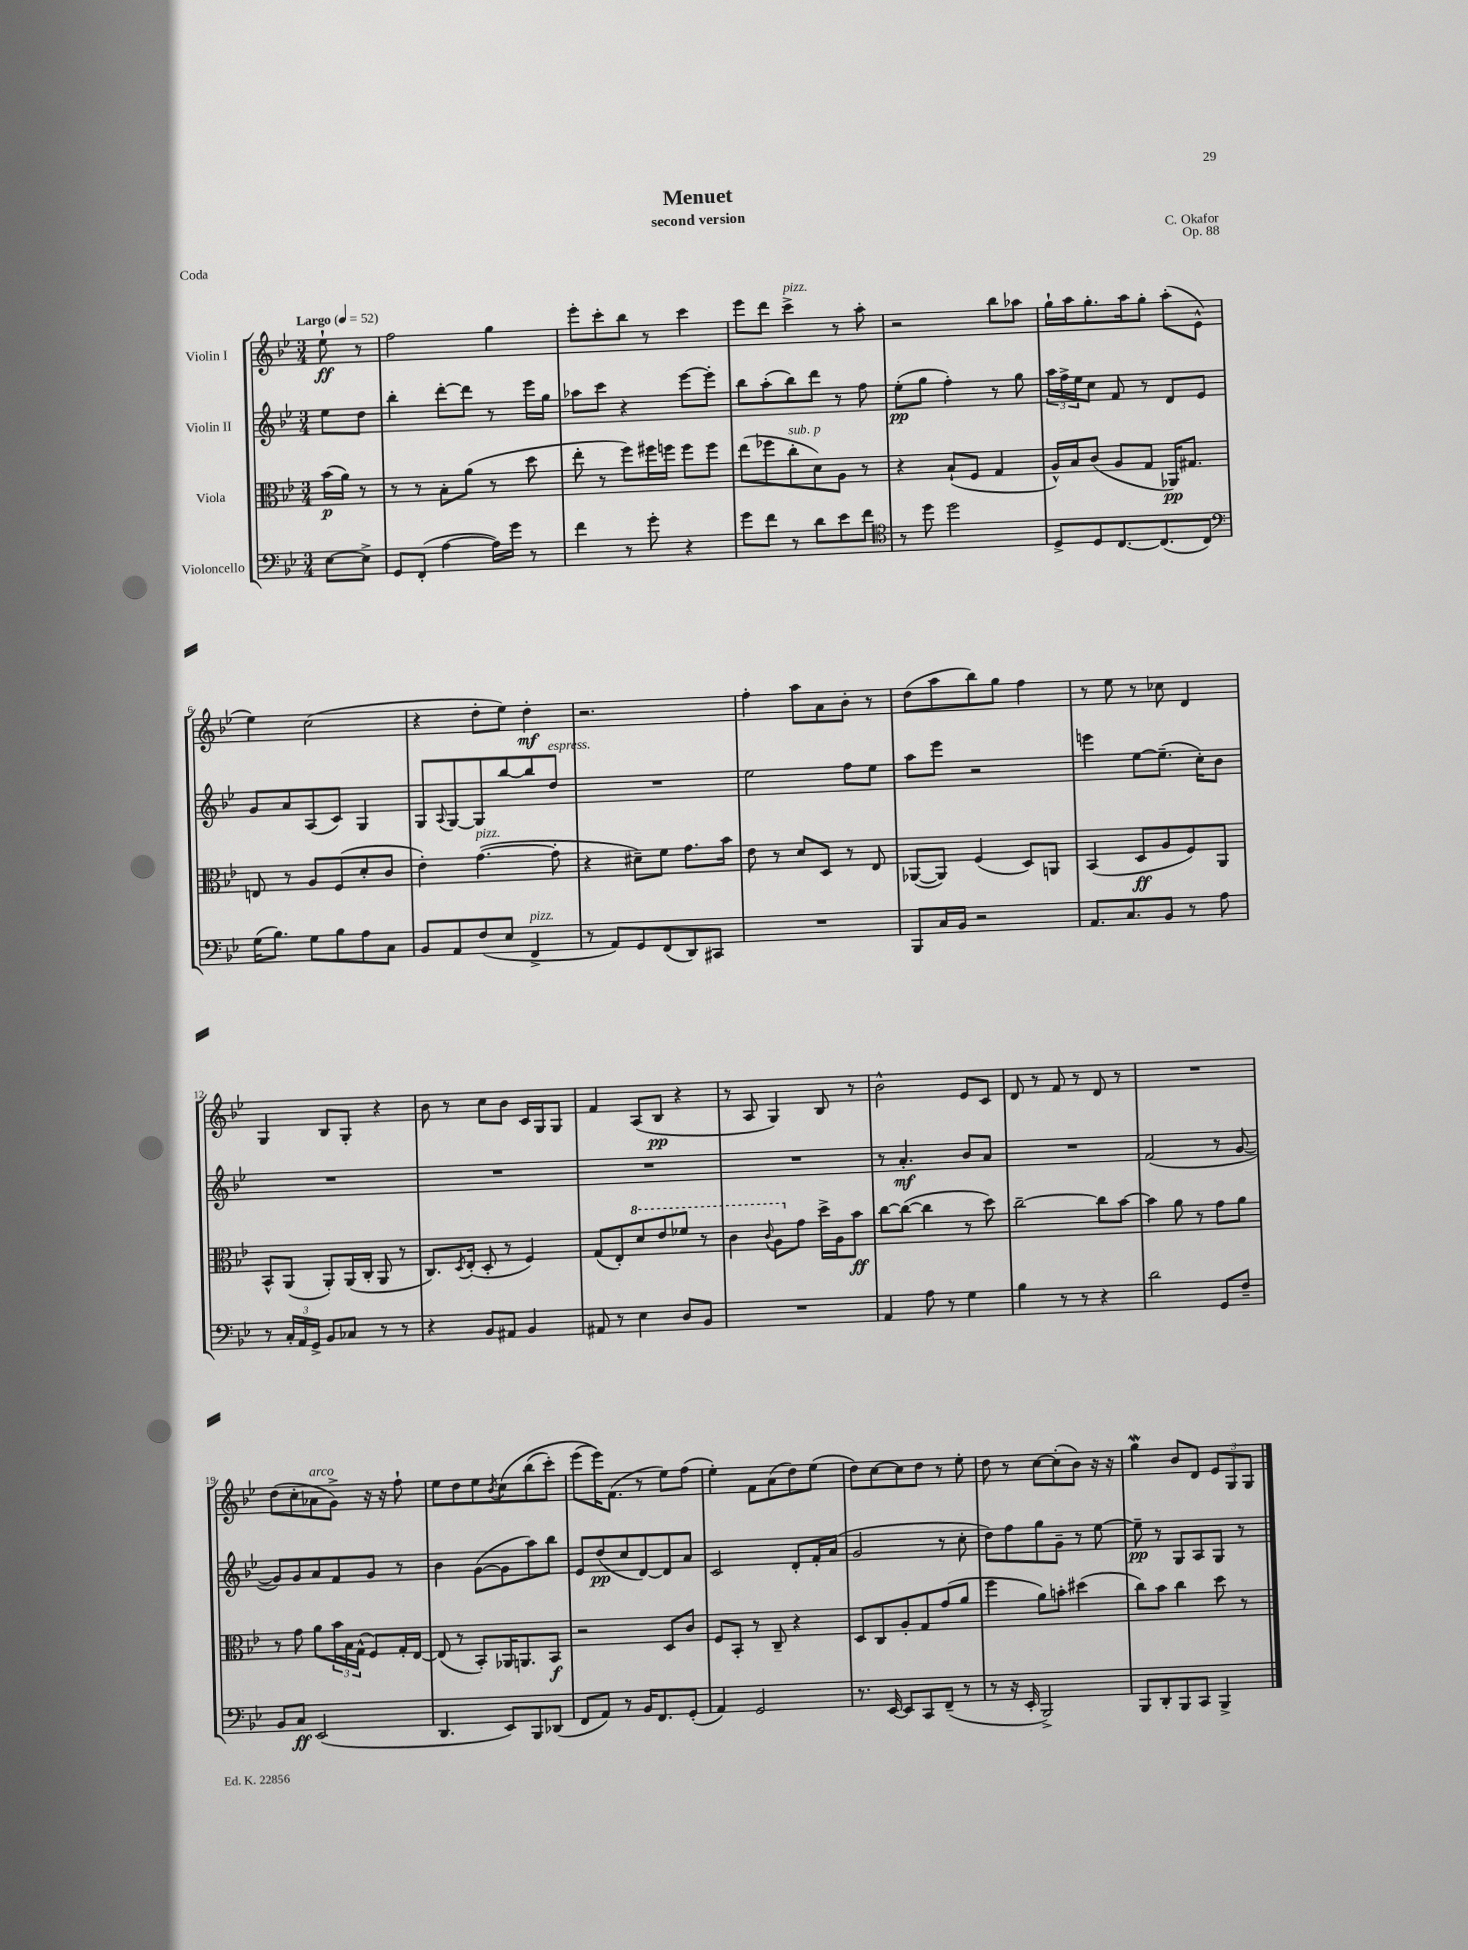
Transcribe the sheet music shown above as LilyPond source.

\header { title = "Menuet" composer = "C. Okafor" subtitle = "second version" opus = "Op. 88" piece = "Coda" }
<<
\new StaffGroup <<
\new Staff = "s0" \with { instrumentName = "Violin I" } {
    \clef treble \key bes \major \numericTimeSignature \time 3/4 \partial 4 \tempo "Largo" 4 = 52
    ees''8-!\ff r8 |
    f''2 g''4 |
    ees'''8-. c'''8-. bes''8 r8 c'''4 |
    ees'''8 d'''8 c'''4->^\markup { \italic "pizz." } r8 a''8-. |
    r2 bes''8 aes''8 |
    g''16-! a''16 g''8.-. a''16 g''8-. a''8-.( ees'8-^ |
    ees''4) c''2( |
    r4 d''8-. ees''8) d''4-.\mf |
    r2. |
    f''4-. a''8 a'8 bes'8-. r8 |
    d''8( a''8 bes''8) g''8 f''4 |
    r8 ees''8 r8 ces''8 d'4 |
    g4 bes8 g8-. r4 |
    bes'8 r8 c''8 bes'8 c'16 g16 g8 |
    f'4 a8( bes8\pp r4 |
    r8 a8 g4) bes8 r8 |
    bes'2-^ ees'8 c'8 |
    d'8 r8 f'8 r8 d'8 r8 |
    R2. |
    d''8( c''8-. aes'8^\markup { \italic "arco" } g'8->) r16 r16 f''8-! |
    ees''8 d''8 ees''8 \acciaccatura { bes'8 } c''8\( bes''8( c'''8-.) |
    ees'''8( ees'''16)\) f'8.( r8 ees''8) f''8( |
    ees''4-.) f'8 a'8( d''8) ees''8( |
    d''8) c''8~ c''8 d''8 r8 ees''8-. |
    d''8 r8 c''8~ c''8-.( bes'8) r16 r16 |
    g''4\mordent bes'8 d'8 \tuplet 3/2 { ees'8 g8 g8 } \bar "|." |
}
\new Staff = "s1" \with { instrumentName = "Violin II" } {
    \clef treble \key bes \major \numericTimeSignature \time 3/4 \partial 4
    ees''8 d''8 |
    bes''4-. d'''8~-. d'''8 r8 ees'''16 g''16 |
    aes''8 c'''8 r4 ees'''8~ ees'''8-. |
    bes''8 a''8-.( bes''8) d'''8 r8 f''8 |
    ees''8-.\pp( g''8 f''4-.) r8 g''8 |
    \tuplet 3/2 { a''16 f''16-> ees''16 } c''8 f'8 r8 d'8 ees'8 |
    g'8 a'8 a8( c'8) g4 |
    g8 \appoggiatura { a8 } g8~ g8 bes''8~ bes''8 d''8^\markup { \italic "espress." } |
    R2. |
    ees''2 f''8 ees''8 |
    a''8 ees'''8 r2 |
    e'''4 ees''8~ ees''8.--( c''16-.) bes'8 |
    R2. |
    R2. |
    R2. |
    R2. |
    r8 a'4.-.\mf bes'8 a'8 |
    R2. |
    f'2( r8 g'8~ |
    g'8) g'8 a'8 f'8 g'8 r8 |
    bes'4 g'8~( g'8 a''8) bes''8 |
    ees'8 d''8\pp( c''8 d'8~) d'8 a'8 |
    c'2 d'8-. f'16-. a'16( |
    g'2 r8 c''8-. |
    d''8) f''8 g''8 g'8-- r8 ees''8~ |
    ees''8--\pp r8 g8 a8 g8 r8 \bar "|." |
}
\new Staff = "s2" \with { instrumentName = "Viola" } {
    \clef alto \key bes \major \numericTimeSignature \time 3/4 \partial 4
    bes'16\p( a'16) r8 |
    r8 r8 bes8-. a'8( r8 d''8 |
    ees''8-. r8 f''8) fis''16 f''16 f''8 f''8 |
    ees''8( fes''8 c''8-.^\markup { \italic "sub. p" } d'8) a8 r8 |
    r4 bes8-!( f8 g4 |
    a16-^) bes16 c'8( a8 g8 aes,16\pp) gis8. |
    e8 r8 a8 f8( d'8-. c'8 |
    ees'4-.) g'4.~^\markup { \italic "pizz." }( g'8-. |
    r4 dis'8--) f'8 g'8. bes'16 |
    ees'8 r8 d'8 d8 r8 ees8 |
    aes,8~( aes,8) f4( d8) a,8 |
    bes,4( d8\ff a8 f8) a,8 |
    bes,8-^ a,8( a,8-.) a,16( c16-. a,8 r8 |
    c8.) \acciaccatura { d8 } ees16-.( d8-. r8 f4) |
    g8( ees8-.) \ottava #1 d''8 ees''8 fes''8 r8 |
    c''4 \appoggiatura { c''8 } a'8 \ottava #0 g'8 d''16-> a16 bes'8\ff |
    c''8~ c''8~( c''4 r8 d''8) |
    c''2~-- c''8 bes'8~ |
    bes'4 a'8 r8 g'8 a'8 |
    r8 g'8 a'8 \tuplet 3/2 { bes'16 bes16 g16-^( } f8) g16-. ees16~ |
    ees8( r8 bes,8-.) aes,16 a,8. bes,8\f |
    r2 d8 c'8 |
    f8 bes,8-. r8 c8-- r4 |
    d8 c8 a8-. g8 g'8( a'8 |
    f''4 a'8) b'8-. dis''4( |
    c''8) bes'8 c''4 d''8 r8 \bar "|." |
}
\new Staff = "s3" \with { instrumentName = "Violoncello" } {
    \clef bass \key bes \major \numericTimeSignature \time 3/4 \partial 4
    ees8~ ees8-> |
    g,8 f,8-.( a4~ a16) g'16 r8 |
    f'4 r8 g'8-. r4 |
    g'8 f'8 r8 d'8 ees'8 f'8 |
    \clef tenor r8 d''8 d''2 |
    d8-> d8 c8.~ c8.( c8) |
    \clef bass g16( bes8.) g8 bes8 a8 c8 |
    bes,8 a,8 f8( ees8 f,4->^\markup { \italic "pizz." } |
    r8 a,8) g,8 f,8( d,8) cis,8 |
    R2. |
    bes,,8 c16 bes,16 r2 |
    a,8. c8. bes,8 r8 a8 |
    r8 \tuplet 3/2 { c16-. a,16 g,16-> } bes,8 ces8 r8 r8 |
    r4 bes,8 ais,8 bes,4 |
    ais,8 r8 ees4 d8 bes,8 |
    R2. |
    a,4 a8 r8 g4 |
    bes4 r8 r8 r4 |
    d'2 g,8 f8-- |
    bes,8 c8\ff ees,2( |
    d,4. ees,8) bes,,8 des,8( |
    f,8 a,8) r8 bes,16 f,8. g,8-.( |
    a,4) g,2 |
    r8. ees,16~ ees,8 c,8 f,8--( r8 |
    r8 r16 ees,16-. bes,,2->) |
    bes,,8 d,8-. bes,,8 c,8 bes,,4-> \bar "|." |
}
>>
>>
